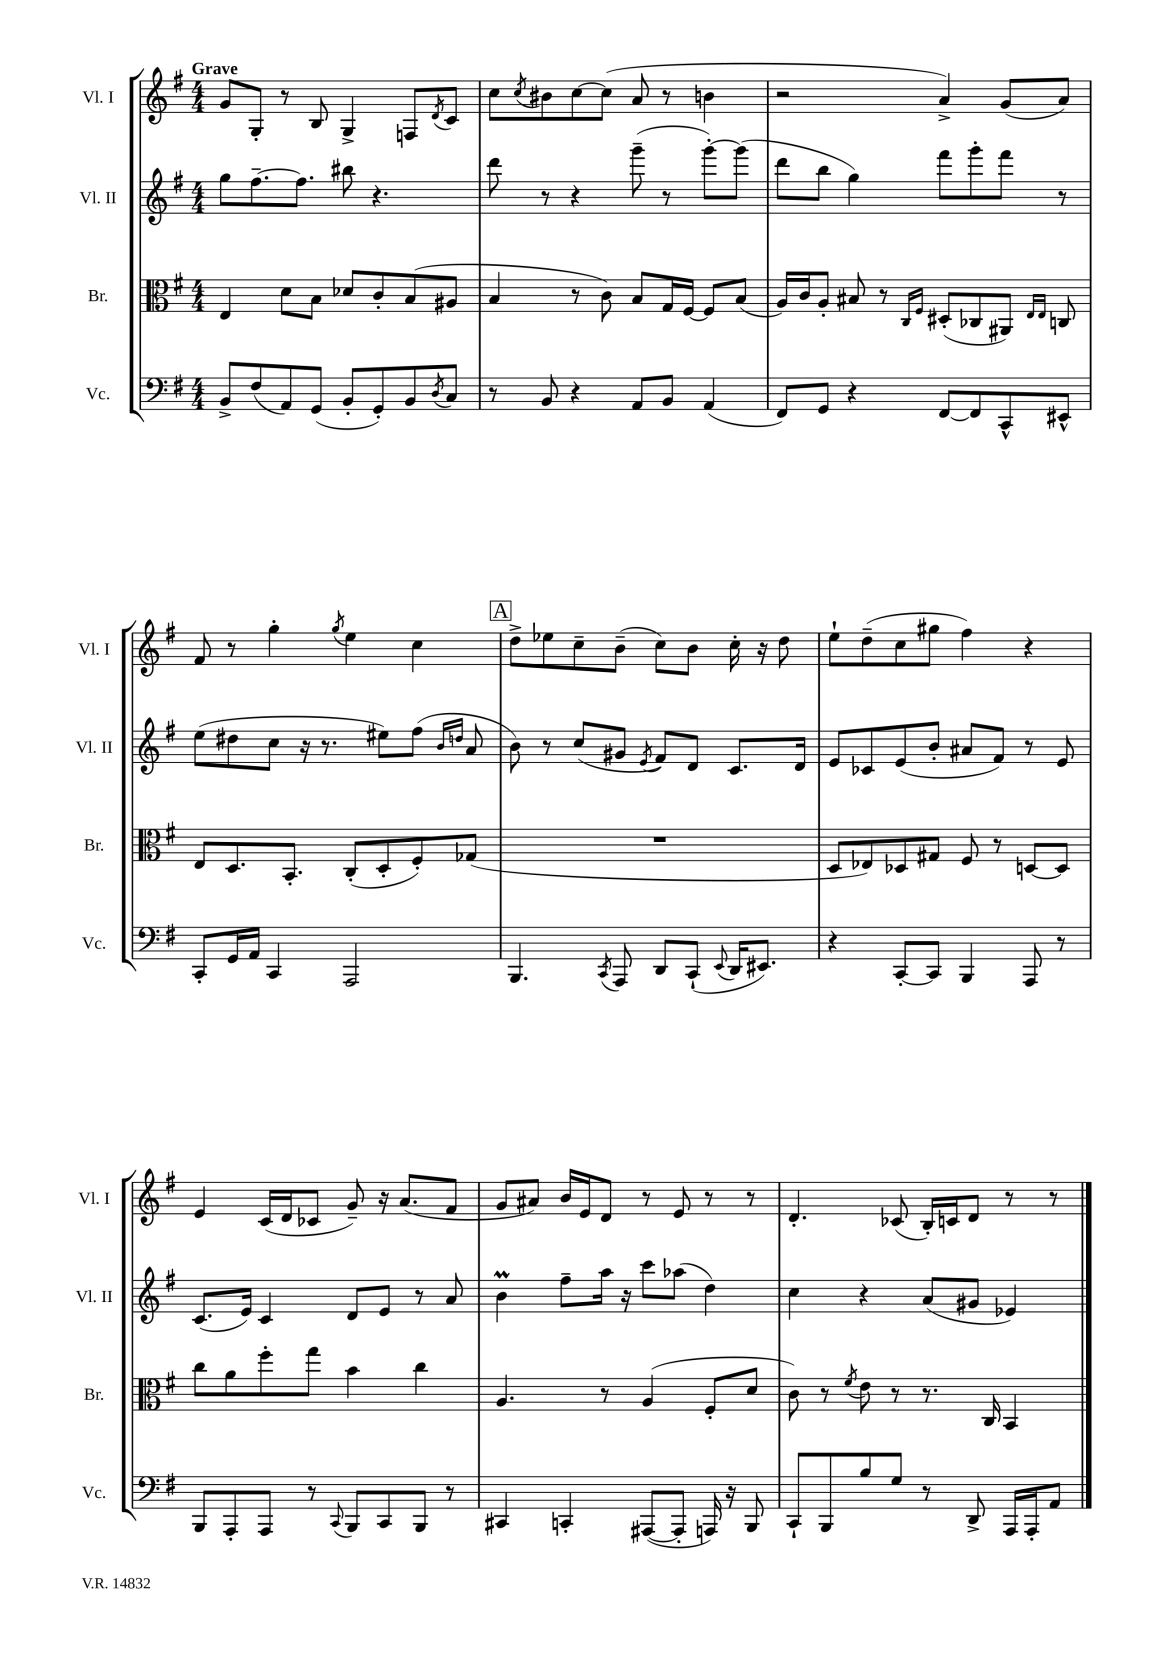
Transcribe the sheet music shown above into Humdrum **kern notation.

**kern	**kern	**kern	**kern
*staff4	*staff3	*staff2	*staff1
*clefF4	*clefC3	*clefG2	*clefG2
*k[f#]	*k[f#]	*k[f#]	*k[f#]
*M4/4	*M4/4	*M4/4	*M4/4
8BB^	4E	8gg	8g
(8F#	.	[8.ff#~	8G'
8AA)	8d	.	8r
.	.	8.ff#]	.
(8GG	8B	.	8B
8BB'	8d-	8bb#	4G^
8GG')	8c'	4.r	.
8BB	(8B	.	8F
8qD	.	.	8qd
8C	8A#	.	8c
=	=	=	=
8r	4B	8ddd	8cc
.	.	.	8qcc
8BB	.	8r	8b#
4r	8r	4r	[8cc
.	8c)	.	(8cc]
8AA	8B	(8ggg~	8a
8BB	16G	8r	8r
.	[16F#	.	.
(4AA	8F#]	[8ggg')	4b
.	(8B	(8ggg]	.
=	=	=	=
8FF#)	16A)	8ddd	2r
.	16c	.	.
8GG	8A'	8bb	.
4r	8B#	4gg)	.
.	8r	.	.
.	16qqC	.	.
.	16qqF#	.	.
[8FF#	(8D#'	8fff#	4a^)
8FF#]	8C-	8ggg'	.
8CC^^	8AA#)	8fff#	(8g
.	16qqE	.	.
.	16qqE	.	.
8EE#^^	8C	8r	8a)
=	=	=	=
8CC'	8E	(8ee	8f#
16GG	8.D	8dd#	8r
16AA	.	.	.
4CC	.	8cc	4gg'
.	8.BB'	.	.
.	.	16r	.
.	.	8.r	.
.	.	.	8qgg
2AAA	(8C'	.	4ee
.	8D'	8ee#)	.
.	8F#')	(8ff#	4cc
.	.	16qqb	.
.	.	16qqdd	.
.	(8G-	8a	.
=	=	=	=
4.BBB	1r	8b)	8dd^
.	.	8r	8ee-
.	.	(8cc	8cc~
8qCC	.	.	.
8AAA	.	8g#	(8b~
.	.	8qe	.
8DD	.	8f#)	8cc)
(8CC`	.	8d	8b
8qqEE	.	.	.
16DD	.	8.c	16cc'
8.EE#)	.	.	16r
.	.	.	8dd
.	.	16d	.
=	=	=	=
4r	8D	8e	8ee`
.	8E-)	8c-	(8dd~
[8CC'	8D-	(8e	8cc
8CC]	8G#	8b'	8gg#
4BBB	8F#	8a#	4ff#)
.	8r	8f#)	.
8AAA	[8D	8r	4r
8r	8D]	8e	.
=	=	=	=
8BBB	8cc	(8.c	4e
8AAA'	8a	.	.
.	.	16e)	.
8AAA	8ff#'	4c	(16c
.	.	.	16d
8r	8gg	.	8c-
8qqCC	.	.	.
8BBB	4b	8d	8g~)
8CC	.	8e	16r
.	.	.	(8.a
8BBB	4cc	8r	.
8r	.	8a	8f#
=	=	=	=
4CC#	4.A	4b	8g
.	.	.	8a#)
4CC'	.	8ff#~	16b
.	.	.	16e
.	8r	16aa	8d
.	.	16r	.
([8AAA#	(4A	8ccc	8r
8AAA#']	.	(8aa-	8e
16AAA)	8F#'	4dd)	8r
16r	.	.	.
8BBB	8d	.	8r
=	=	=	=
8CC`	8c)	4cc	4.d'
8BBB	8r	.	.
.	8qf#	.	.
8B	8e	4r	.
8G	8r	.	(8c-
8r	8.r	(8a	16B')
.	.	.	16c
8DD^	.	8g#	8d
.	16C	.	.
16AAA	4BB	4e-)	8r
16AAA'	.	.	.
8AA	.	.	8r
==	==	==	==
*-	*-	*-	*-
